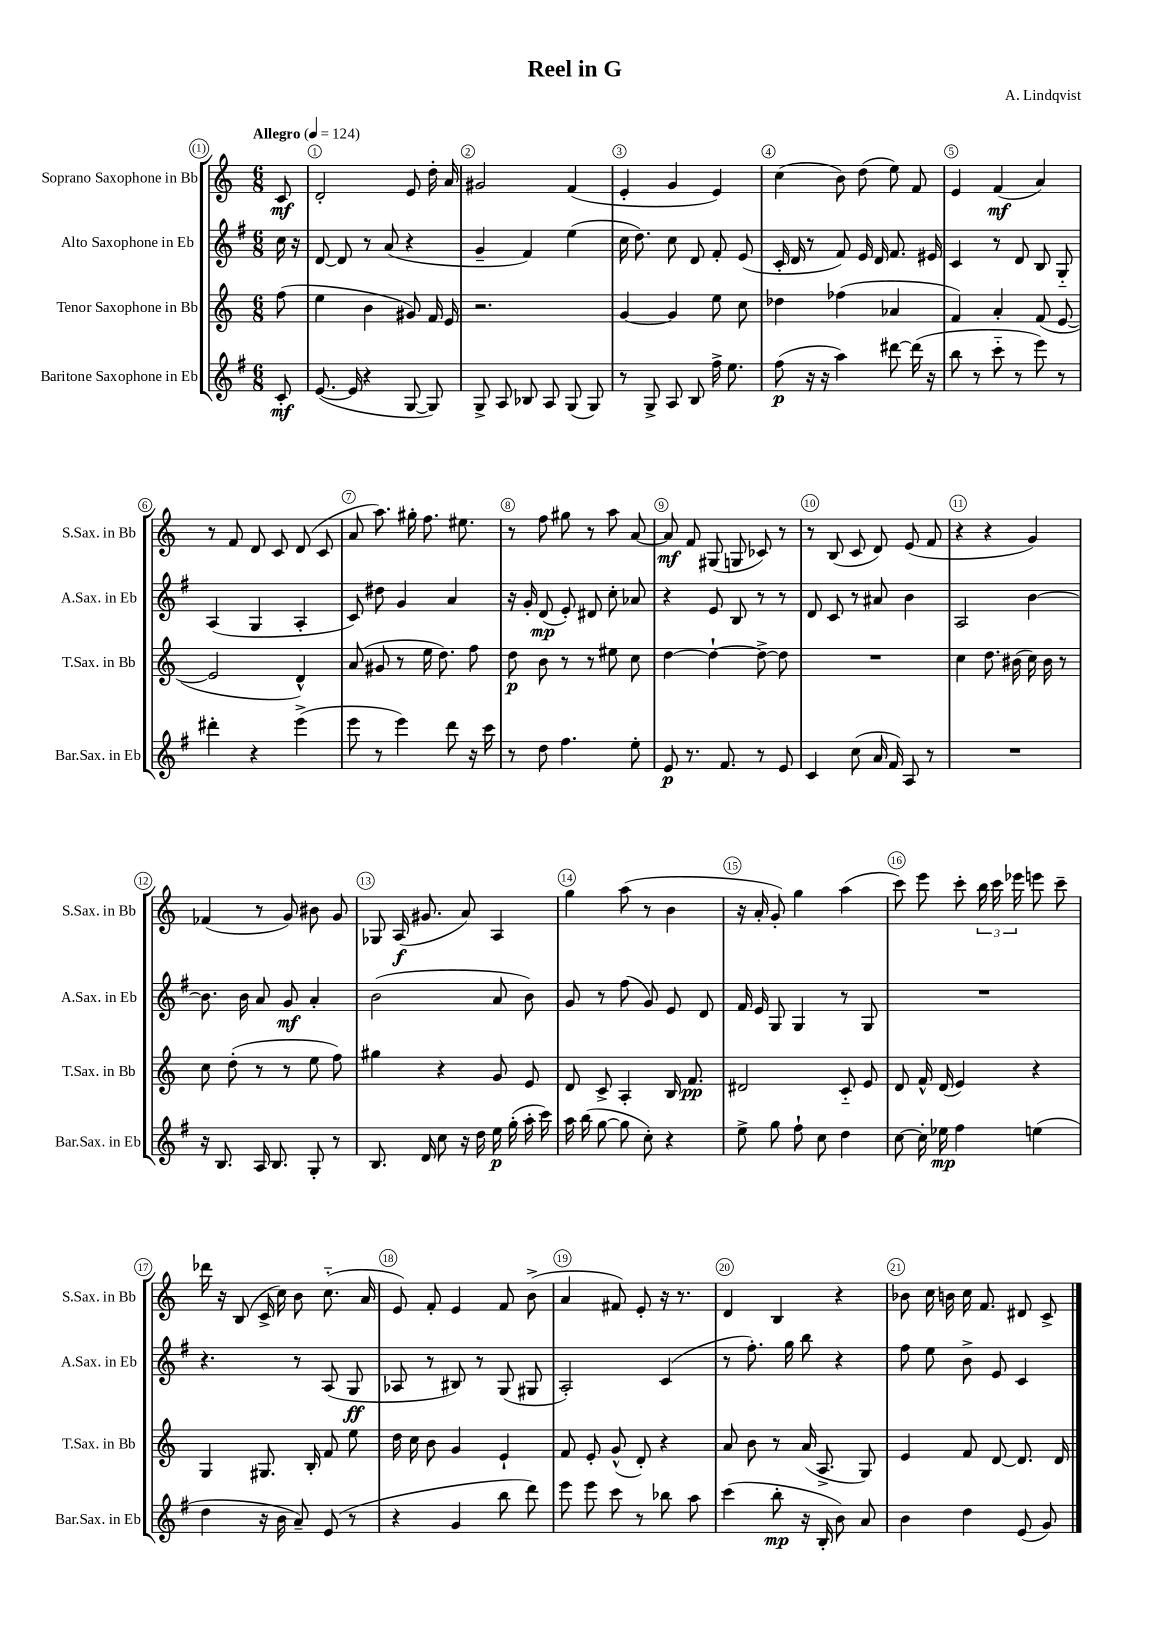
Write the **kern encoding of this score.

**kern	**kern	**kern	**kern
*staff4	*staff3	*staff2	*staff1
*clefG2	*clefG2	*clefG2	*clefG2
*k[f#]	*k[]	*k[f#]	*k[]
*M6/8	*M6/8	*M6/8	*M6/8
*MM124	*MM124	*MM124	*MM124
8c'	(8ff	16cc	8c
.	.	16r	.
=	=	=	=
([8.e	4ee	[8d	2d'
.	.	8d]	.
16e]	.	.	.
4r	4b	8r	.
.	.	(8a	.
[8G	8g#)	4r	8e
8G])	16f	.	16dd'
.	16e	.	16a
=	=	=	=
8G^	2.r	4g~	2g#
8A	.	.	.
8B-	.	4f#)	.
8A	.	.	.
(8G	.	(4ee	(4f
8G)	.	.	.
=	=	=	=
8r	[4g	16cc	4e'
.	.	8.dd)	.
8G^	.	.	.
8A	4g]	8cc	4g
8B	.	8d	.
16ff#^	8ee	8f#'	4e)
8.ee	.	.	.
.	8cc	(8e	.
=	=	=	=
(8ff#	4dd-	16c'	(4cc
.	.	16d	.
16r	.	8r	.
16r	.	.	.
4aa)	(4ff-	8f#)	8b)
.	.	16e	(8dd
.	.	16d	.
[8ddd#	4a-	8.f#	8ee)
(16ddd#]	.	.	8f
16r	.	16e#	.
=	=	=	=
8bb	4f)	4c	4e
8r	.	.	.
8ccc'~	4a'	8r	(4f
8r	.	8d	.
8eee)	(8f	8B	4a)
8r	[8e	8G'~	.
=	=	=	=
4ddd#'	2e]	(4A	8r
.	.	.	8f
4r	.	4G	8d
.	.	.	8c
(4eee^	4d^^)	4A'	(8d
.	.	.	8c
=	=	=	=
8eee	(8a	8c)	8a
8r	8g#	8dd#	8.aa)
4eee)	8r	4g	.
.	.	.	16gg#'
.	16ee	.	8.ff
.	8.dd)	.	.
8ddd	.	4a	.
.	.	.	8.ee#
16r	8ff	.	.
16ccc	.	.	.
=	=	=	=
8r	8dd	16r	8r
.	.	16g'	.
8dd	8b	(8d	8ff
4.ff#	8r	8e')	8gg#
.	8r	8d#	8r
.	8ee#	8cc'	8aa
8ee'	8cc	8a-	[8a
=	=	=	=
8e	[4dd	4r	8a]
8.r	.	.	8f
.	4dd`_	8e	(8G#
8.f#	.	.	.
.	.	8B	8G
8r	8dd^_	8r	8c-)
8e	8dd]	8r	8r
=	=	=	=
4c	2.r	8d	8r
.	.	8c	(8B
(8cc	.	8r	8c
16a	.	8a#	8d)
16f#)	.	.	.
8A	.	4b	(8e
8r	.	.	8f
=	=	=	=
2.r	4cc	2A	4r
.	8.dd	.	4r
.	(16b#	.	.
.	16cc)	[4b	4g)
.	16b#	.	.
.	8r	.	.
=	=	=	=
16r	8cc	8.b]	(4f-
8.B	.	.	.
.	(8dd'	.	.
.	.	16b	.
16A	8r	8a	8r
8.B	.	.	.
.	8r	8g	8g)
8G'	8ee	4a'	8b#
8r	8ff)	.	8g
=	=	=	=
8.B	4gg#	(2b	8G-
.	.	.	(16A
16d	.	.	8.g#
8cc	4r	.	.
16r	.	.	8a)
16dd	.	.	.
16ee	8g	8a	4A
(16gg'	.	.	.
16aa'	8e	8b)	.
16ccc)	.	.	.
=	=	=	=
16aa	8d	8g	4gg
(16bb	.	.	.
[8gg	8c^	8r	.
8gg]	4A'	(8ff#	(8aa
8cc')	.	8g)	8r
4r	16B	8e	4b
.	8.f	.	.
.	.	8d	.
=	=	=	=
8ee^	2d#	16f#	16r
.	.	16e	16a'
8gg	.	8G	8g')
8ff#`	.	4G	4gg
8cc	.	.	.
4dd	8c'~	8r	(4aa
.	8e	8G	.
=	=	=	=
[8cc	8d	2.r	8ccc)
16cc']	16f^^	.	8eee
16ee-	(16d	.	.
4ff#	4e)	.	8ccc'
.	.	.	24bb
.	.	.	24ccc
.	.	.	24eee-
(4ee	4r	.	8eee
.	.	.	8ccc~
=	=	=	=
4dd	4G	4.r	16ddd-
.	.	.	16r
.	.	.	(8B
16r	8.G#	.	16c^
16b	.	.	16cc)
8a~)	.	8r	8b
.	16B'	.	.
(8e	8f	(8A	(8.cc'~
8r	8ee	8G	.
.	.	.	16a
=	=	=	=
4r	16dd	8A-	8e)
.	16cc	.	.
.	8b	8r	8f'
4g	4g	8B#)	4e
.	.	8r	.
8bb	4e`	(8G	8f
8ddd)	.	8G#	(8b^
=	=	=	=
8eee	8f	2A')	4a
8eee	8e'	.	.
8ccc	(8g^^	.	8f#)
8r	8d')	.	8e'
8bb-	4r	(4c	16r
.	.	.	8.r
8aa	.	.	.
=	=	=	=
(4ccc	8a	8r	4d
.	8b	8.ff#')	.
8bb'	8r	.	4B
.	.	16gg	.
16r	(16a	8bb	.
16B'	8.A^	.	.
8b)	.	4r	4r
8a	8G)	.	.
=	=	=	=
4b	4e	8ff#	8b-
.	.	8ee	16cc
.	.	.	16b
4dd	8f	8b^	16cc
.	.	.	8.f
.	[8d	8e	.
(8e	8.d]	4c	8d#
8g)	.	.	8c^
.	16d	.	.
==	==	==	==
*-	*-	*-	*-
